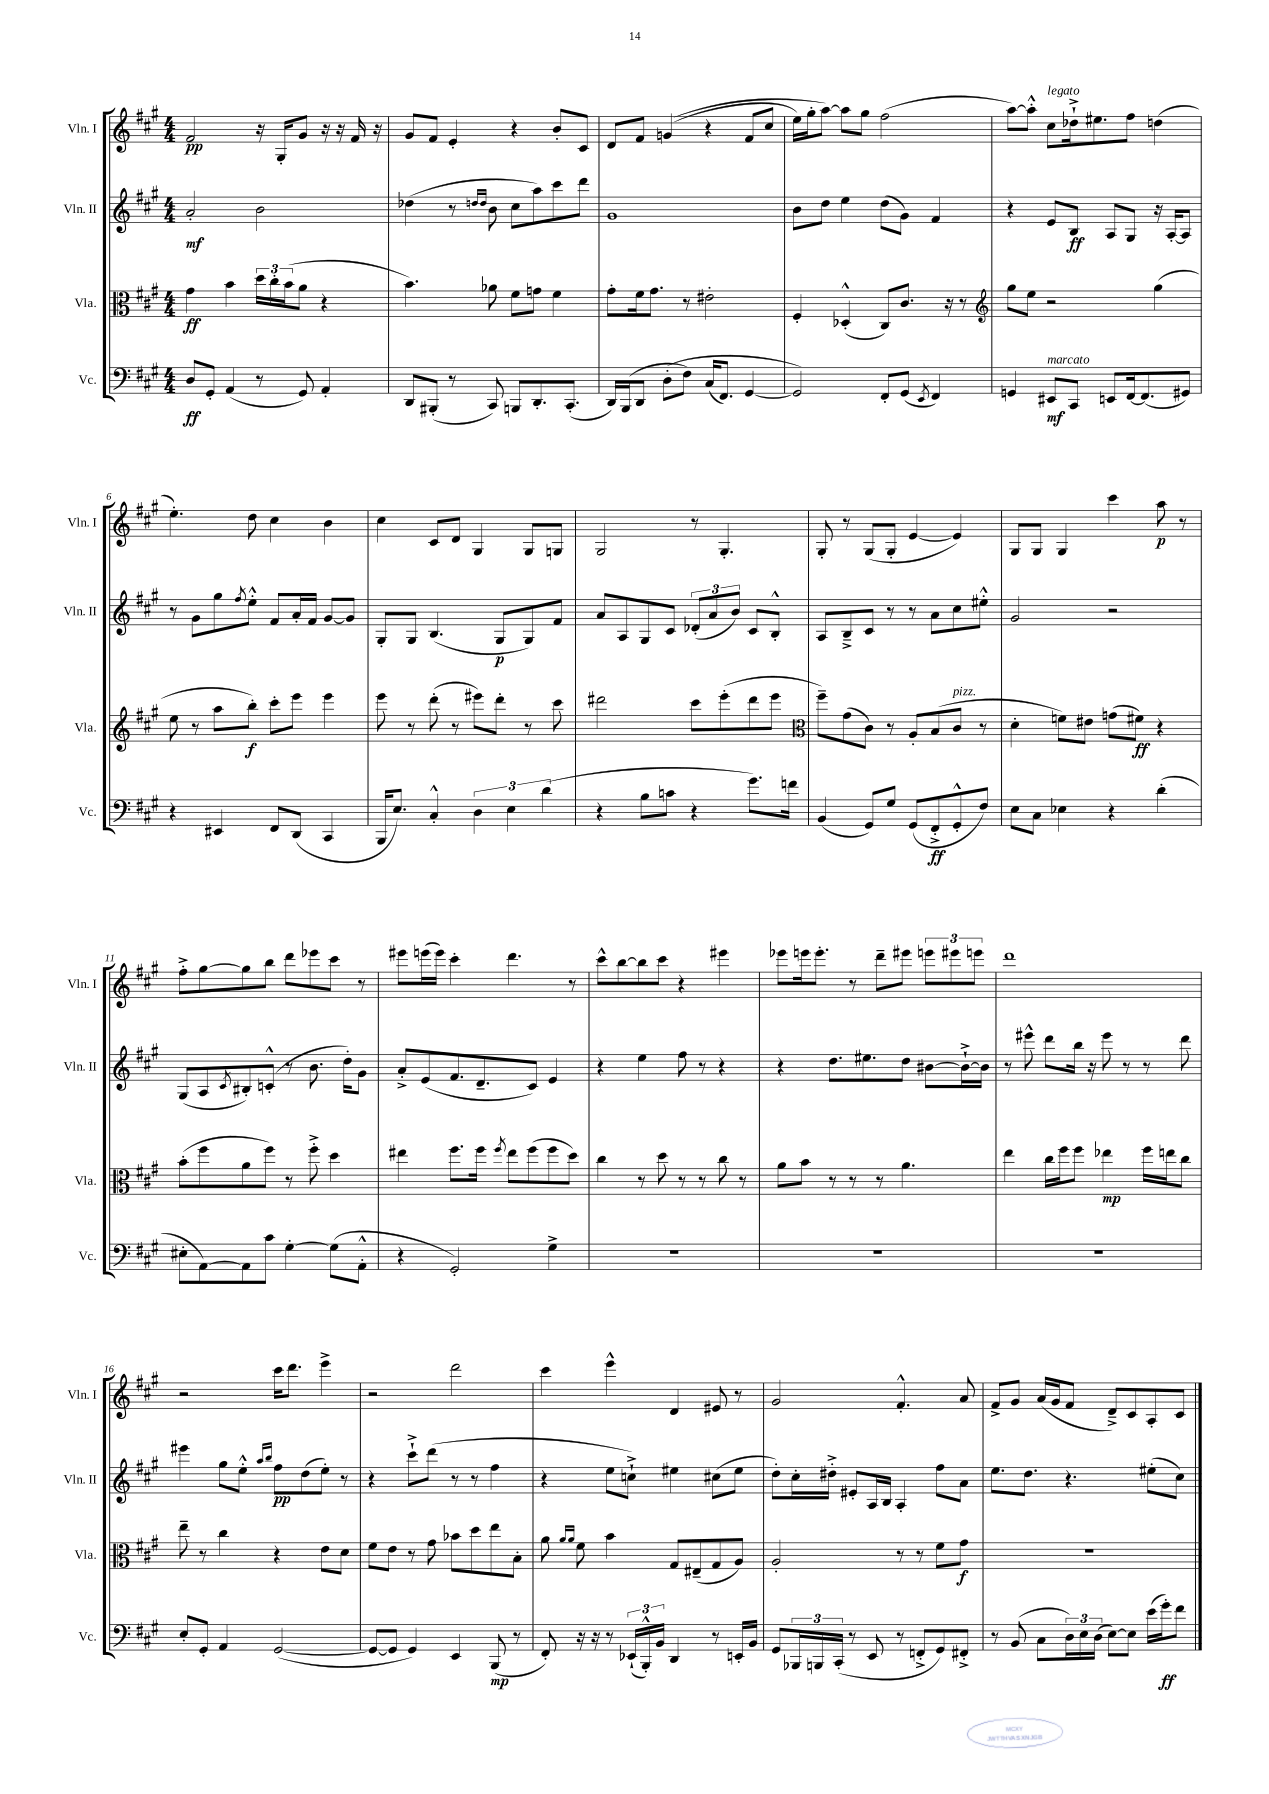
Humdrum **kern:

**kern	**dynam	**kern	**dynam	**kern	**dynam	**kern	**dynam
*part4	*part4	*part3	*part3	*part2	*part2	*part1	*part1
*staff4	*staff4	*staff3	*staff3	*staff2	*staff2	*staff1	*staff1
*I"Vc.	*	*I"Vla.	*	*I"Vln. II	*	*I"Vln. I	*
*I'Vc.	*	*I'Vla.	*	*I'Vln. II	*	*I'Vln. I	*
*clefF4	*	*clefC3	*	*clefG2	*	*clefG2	*
*k[f#c#g#]	*	*k[f#c#g#]	*	*k[f#c#g#]	*	*k[f#c#g#]	*
*M4/4	*	*M4/4	*	*M4/4	*	*M4/4	*
=1	=1	=1	=1	=1	=1	=1	=1
8D/L	ff	4g#\	ff	2a'/	mf	2f#/	pp
8GG#'/J	.	.	.	.	.	.	.
(4AA/	.	4b\	.	.	.	.	.
8r	.	24dd\LL	.	2b\	.	16r	.
.	.	24cc#'\	.	.	.	.	.
.	.	.	.	.	.	16G#'/KL	.
.	.	(24b\J	.	.	.	.	.
8GG#/)	.	8a\J	.	.	.	8g#/J	.
4AA'/	.	4r	.	.	.	16r	.
.	.	.	.	.	.	16r	.
.	.	.	.	.	.	16f#/	.
.	.	.	.	.	.	16r	.
=2	=2	=2	=2	=2	=2	=2	=2
8DD/L	.	4.b\)	.	(4dd-X\	.	8g#/L	.
(8BBB#X'/J	.	.	.	.	.	8f#/J	.
8r	.	.	.	8r	.	4e'/	.
.	.	.	.	16qqddn/LL	.	.	.
.	.	.	.	16qqdd/JJ	.	.	.
8CC#/)	.	8a-X\	.	8b\	.	.	.
8BBBn/L	.	8f#\L	.	8cc#\L	.	4r	.
8.DD'/	.	8gn\J	.	8aa\)	.	.	.
.	.	4f#\	.	8ccc#\	.	8b'/L	.
(8.CC#'/J	.	.	.	.	.	.	.
.	.	.	.	8ddd\J	.	8c#/J	.
=3	=3	=3	=3	=3	=3	=3	=3
16DD/LL)	.	8g#'\L	.	1g#	.	8d/L	.
(16BBB/J	.	.	.	.	.	.	.
8DD/J	.	16f#\k	.	.	.	8f#/J	.
.	.	8.g#\J	.	.	.	.	.
(8D'\L	.	.	.	.	.	((4gn/	.
8F#\J)	.	8r	.	.	.	.	.
(16C#/KL	.	2e#X'\	.	.	.	4r	.
8.FF#/J)	.	.	.	.	.	.	.
[4GG#/	.	.	.	.	.	8f#/L	.
.	.	.	.	.	.	8cc#/J	.
=4	=4	=4	=4	=4	=4	=4	=4
2GG#/])	.	4F#'/	.	8b\L	.	16ee\LL)	.
.	.	.	.	.	.	16gg#'\J	.
.	.	.	.	8dd\J	.	[8aa\J)	.
.	.	(4D-X'^^/	.	4ee\	.	8aa\L]	.
.	.	.	.	.	.	8gg#\J	.
8FF#'/L	.	8C#/L)	.	(8dd\L	.	(2ff#\	.
(8GG#/J	.	8.c#/J	.	8g#\J)	.	.	.
8qEE/	.	.	.	.	.	.	.
4FF#/)	.	.	.	4f#/	.	.	.
.	.	16r	.	.	.	.	.
.	.	8r	.	.	.	.	.
=5	=5	=5	=5	=5	=5	=5	=5
*	*	*clefG2	*	*	*	*	*
4GGn/	.	8gg#\L	.	4r	.	[8aa\L)	.
.	.	8ee\J	.	.	.	8aa'^^\J]	.
!	!	!	!	!	!	!LO:TX:a:i:t=legato	!
!LO:TX:a:i:t=marcato	!	!	!	!	!	!	!
8EE#X/L	mf	2r	.	8e/L	.	8cc#\L	.
8CC#/J	.	.	.	8B/J	ff	16dd-X`^\k	.
.	.	.	.	.	.	8.ee#X\	.
8EEn/L	.	.	.	8A/L	.	.	.
[16FF#/k	.	.	.	8G#/J	.	8ff#\J	.
(8.FF#/]	.	.	.	.	.	.	.
.	.	(4gg#\	.	16r	.	(4ddn\	.
.	.	.	.	[16A'/KL	.	.	.
8GG#X/J)	.	.	.	8A/J]	.	.	.
!!LO:LB:g=z
=6	=6	=6	=6	=6	=6	=6	=6
4r	.	8ee\	.	8r	.	4.ee'\)	.
.	.	8r	.	8g#\L	.	.	.
4EE#X/	.	8aa\L	.	8gg#\	.	.	.
.	.	.	.	8qff#/	.	.	.
.	.	8bb'\J)	f	8ee'^^\J	.	8dd\	.
8FF#/L	.	8ccc#'\L	.	8f#/L	.	4cc#\	.
(8DD/J	.	8eee\J	.	16a'/L	.	.	.
.	.	.	.	16f#/JJ	.	.	.
4CC#/	.	4eee\	.	[8g#/L	.	4b\	.
.	.	.	.	8g#/J]	.	.	.
=7	=7	=7	=7	=7	=7	=7	=7
16BBB/KL	.	8eee\	.	8G#'/L	.	4cc#\	.
8.E/J)	.	.	.	.	.	.	.
.	.	8r	.	8G#/J	.	.	.
4C#'^^/	.	(8ddd'\	.	(4.B/	.	8c#/L	.
.	.	8r	.	.	.	8d/J	.
6D\	.	8eee#X\L)	.	.	.	4G#/	.
.	.	8ddd'\J	.	8G#/L	p	.	.
6E\	.	.	.	.	.	.	.
.	.	8r	.	8G#/)	.	8G#/L	.
(6d\	.	.	.	.	.	.	.
.	.	8ccc#\	.	8f#/J	.	8Gn/J	.
=8	=8	=8	=8	=8	=8	=8	=8
4r	.	2ddd#X\	.	8a/L	.	2G#/	.
.	.	.	.	8A/	.	.	.
8B\L	.	.	.	8G#/	.	.	.
8cn\J	.	.	.	8c#/J	.	.	.
4r	.	8ccc#\L	.	(12d-X'/L	.	8r	.
.	.	.	.	12a/	.	.	.
.	.	(8eee'\	.	.	.	4.G#'/	.
.	.	.	.	12b/J)	.	.	.
8.g#\L)	.	8ddd#\	.	8c#/L	.	.	.
.	.	8eee\J	.	8B'^^/J	.	.	.
16fn\Jk	.	.	.	.	.	.	.
=9	=9	=9	=9	=9	=9	=9	=9
*	*	*clefC3	*	*	*	*	*
(4BB/	.	8ff#~\L)	.	8A/L	.	8G#'/	.
.	.	(8g#\	.	8B~^/	.	8r	.
8GG#/L)	.	8c#\J)	.	8c#/J	.	(8G#/L	.
8G#/J	.	8r	.	8r	.	8G#'/J	.
(8GG#/L	.	8A'/L	.	8r	.	[4e/	.
8FF#'^/	ff	(8B/	.	8a\L	.	.	.
!	!	!LO:TX:a:i:t=pizz.	!	!	!	!	!
8GG#'^^/	.	8c#/J	.	8cc#\	.	4e/])	.
8F#/J)	.	8r	.	8ee#X'^^\J	.	.	.
=10	=10	=10	=10	=10	=10	=10	=10
8E\L	.	4d'\	.	2g#/	.	8G#/L	.
8C#\J	.	.	.	.	.	8G#/J	.
4E-X\	.	8fn\L)	.	.	.	4G#/	.
.	.	8e#X\J	.	.	.	.	.
4r	.	(8gn\L	.	2r	.	4ccc#\	.
.	.	8f#X\J)	ff	.	.	.	.
(4d'\	.	4r	.	.	.	8aa\	p
.	.	.	.	.	.	8r	.
!!LO:LB:g=z
=11	=11	=11	=11	=11	=11	=11	=11
8E#X'\L	.	(8b'\L	.	(8G#/L	.	8ff#'^\L	.
[8AA\)	.	8ff#\	.	8A/	.	[8gg#\	.
.	.	.	.	8qc#/	.	.	.
8AA\]	.	8a\	.	8B#X'/)	.	8gg#\]	.
8c#\J	.	8ff#\J)	.	(8cn'^^/J	.	8bb\J	.
[4G#'\	.	8r	.	8r	.	8ddd\L	.
.	.	8ff#'^\	.	8.b\	.	8eee-X\	.
(8G#\L]	.	4dd\	.	.	.	8ccc#\J	.
.	.	.	.	16dd'\KL)	.	.	.
8AA'^^\J	.	.	.	8g#\J	.	8r	.
=12	=12	=12	=12	=12	=12	=12	=12
4r	.	4ee#X\	.	8a'^/L	.	8eee#X\L	.
.	.	.	.	(8e/	.	(16eeen\L	.
.	.	.	.	.	.	16eee\JJ)	.
2GG#'/)	.	8.ff#\L	.	8.f#/	.	4ccc#'\	.
.	.	16ff#\Jk	.	8.d~/	.	.	.
.	.	8qff#/	.	.	.	.	.
.	.	8ee#\L	.	.	.	4.ddd\	.
.	.	(8ff#\	.	8c#/J)	.	.	.
4G#^\	.	8ff#\	.	4e/	.	.	.
.	.	8dd\J)	.	.	.	8r	.
=13	=13	=13	=13	=13	=13	=13	=13
1r	.	4cc#\	.	4r	.	8ccc#^^\L	.
.	.	.	.	.	.	[8bb\	.
.	.	8r	.	4ee\	.	8bb\]	.
.	.	8dd\	.	.	.	8ccc#\J	.
.	.	8r	.	8ff#\	.	4r	.
.	.	8r	.	8r	.	.	.
.	.	8cc#\	.	4r	.	4eee#X\	.
.	.	8r	.	.	.	.	.
=14	=14	=14	=14	=14	=14	=14	=14
1r	.	8a\L	.	4r	.	8eee-X\L	.
.	.	8b\J	.	.	.	16eeen\k	.
.	.	.	.	.	.	8.eee'\J	.
.	.	8r	.	8.dd\L	.	.	.
.	.	8r	.	.	.	8r	.
.	.	.	.	8.ee#X\	.	.	.
.	.	8r	.	.	.	8ddd~\L	.
.	.	4.a\	.	8dd\J	.	8eee#X\J	.
.	.	.	.	[8b#X\L	.	12eeen\L	.
.	.	.	.	.	.	12eee#X\	.
.	.	.	.	16b#`^\L_	.	.	.
.	.	.	.	.	.	12eeen\J	.
.	.	.	.	16b#\JJ]	.	.	.
=15	=15	=15	=15	=15	=15	=15	=15
1r	.	4ee\	.	8r	.	1ddd	.
.	.	.	.	8eee#X^^\	.	.	.
.	.	16cc#\LL	.	8ddd\L	.	.	.
.	.	16ff#\J	.	.	.	.	.
.	.	8ff#\J	.	16bb\Jk	.	.	.
.	.	.	.	16r	.	.	.
.	.	4ee-X\	mp	8eee#\	.	.	.
.	.	.	.	8r	.	.	.
.	.	16ff#\LL	.	8r	.	.	.
.	.	16een\J	.	.	.	.	.
.	.	8cc#\J	.	8ddd\	.	.	.
!!LO:LB:g=z
=16	=16	=16	=16	=16	=16	=16	=16
8E'/L	.	8ee~\	.	4eee#X\	.	2r	.
8GG#'/J	.	8r	.	.	.	.	.
4AA/	.	4cc#\	.	8gg#\L	.	.	.
.	.	.	.	8ee'^^\J	.	.	.
.	.	.	.	16qqaa/LL	.	.	.
.	.	.	.	16qqbb/JJ	.	.	.
([2GG#/	.	4r	.	8ff#\L	pp	16ccc#\KL	.
.	.	.	.	.	.	8.ddd\J	.
.	.	.	.	(8dd\	.	.	.
.	.	8e\L	.	8ee'\J)	.	4eee^\	.
.	.	8d\J	.	8r	.	.	.
=17	=17	=17	=17	=17	=17	=17	=17
8GG#/L_	.	8f#\L	.	4r	.	2r	.
8GG#/J]	.	8e\J	.	.	.	.	.
4GG#/)	.	8r	.	8ccc#`^\L	.	.	.
.	.	8g#\	.	(8ddd\J	.	.	.
4EE/	.	8b-X\L	.	8r	.	2ddd\	.
.	.	8dd\	.	8r	.	.	.
(8BBB/	mp	8ee\	.	4ff#\	.	.	.
8r	.	8B'\J	.	.	.	.	.
=18	=18	=18	=18	=18	=18	=18	=18
8FF#'/)	.	8a\	.	4r	.	4ccc#\	.
.	.	16qqa/LL	.	.	.	.	.
.	.	16qqa/JJ	.	.	.	.	.
16r	.	8f#\	.	.	.	.	.
16r	.	.	.	.	.	.	.
8r	.	4b\	.	8ee\L	.	4eee^^\	.
(24EE-X`/LL	.	.	.	8ccn`^\J)	.	.	.
24BBB'^^/)	.	.	.	.	.	.	.
24BB/JJ	.	.	.	.	.	.	.
4DD/	.	8G#/L	.	4ee#X\	.	4d/	.
.	.	(8E#X~/	.	.	.	.	.
8r	.	8G#/	.	(8cc#X\L	.	8e#X/	.
16EEn'/LL	.	8A/J)	.	8ee#\J	.	8r	.
16BB/JJ	.	.	.	.	.	.	.
=19	=19	=19	=19	=19	=19	=19	=19
8GG#/L	.	2A'/	.	8dd'\L)	.	2g#/	.
24BBB-X/L	.	.	.	16cc#'\L	.	.	.
24BBBn/	.	.	.	.	.	.	.
.	.	.	.	16dd#X'^\JJ	.	.	.
(24CC#'/JJ	.	.	.	.	.	.	.
8r	.	.	.	8e#X'/L	.	.	.
8EE/	.	.	.	16A/L	.	.	.
.	.	.	.	16B/JJ	.	.	.
8r	.	8r	.	4A'/	.	4.f#'^^/	.
8FFn'^/L	.	8r	.	.	.	.	.
8GG#/)	.	8f#\L	.	8ff#\L	.	.	.
8FF#X'^/J	.	8g#\J	f	8a\J	.	8a/	.
=20	=20	=20	=20	=20	=20	=20	=20
8r	.	1r	.	8.ee\L	.	8f#^/L	.
(8BB/	.	.	.	.	.	8g#/J	.
.	.	.	.	8.dd\J	.	.	.
8C#\L	.	.	.	.	.	(16a/LL	.
.	.	.	.	.	.	16g#/J	.
24D\L)	.	.	.	4.r	.	8f#/J	.
24E\	.	.	.	.	.	.	.
(24D\JJ	.	.	.	.	.	.	.
[8E\L)	.	.	.	.	.	8d~^/L)	.
8E\J]	.	.	.	.	.	8c#/	.
(16e\LL	.	.	.	(8ee#X'\L	.	8A'/	.
16g#'\J)	ff	.	.	.	.	.	.
8f#\J	.	.	.	8cc#\J)	.	8c#/J	.
==	==	==	==	==	==	==	==
*-	*-	*-	*-	*-	*-	*-	*-
